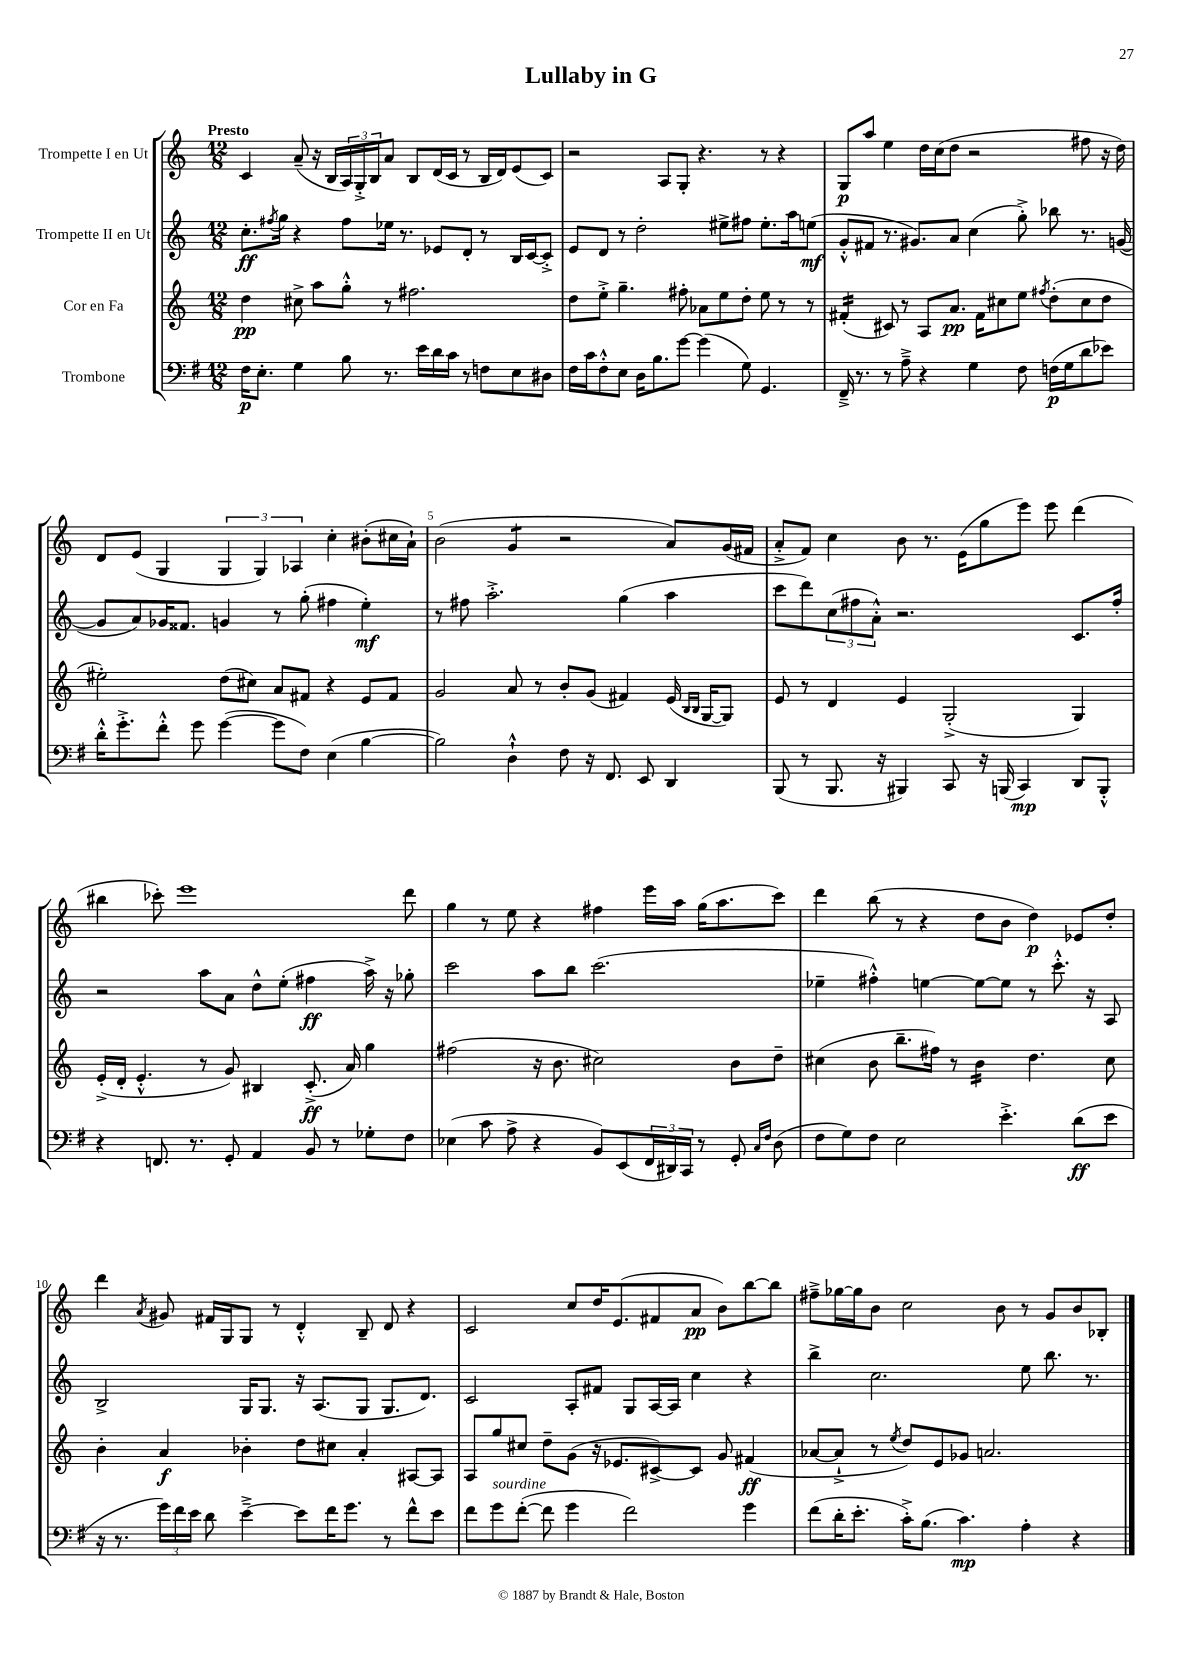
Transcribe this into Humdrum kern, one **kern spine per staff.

**kern	**kern	**kern	**kern
*staff4	*staff3	*staff2	*staff1
*clefF4	*clefG2	*clefG2	*clefG2
*k[f#]	*k[]	*k[]	*k[]
*M12/8	*M12/8	*M12/8	*M12/8
16F#	4dd	8.cc'	4c
8.E'	.	.	.
.	.	8qff#	.
.	.	16gg	.
4G	8cc#^	4r	(8a~
.	8aa	.	16r
.	.	.	16B
8B	8gg'^^	8ff#	24A)
.	.	.	24G'^
.	.	.	24B
8.r	8r	16ee-	8a
.	.	8.r	.
.	2.ff#	.	8B
16e	.	.	.
16d	.	8e-	(16d
16c	.	.	16c
8r	.	8d'	8r
8F	.	8r	16B
.	.	.	16d)
8E	.	16B	(8e
.	.	[16c	.
8D#	.	8c'^]	8c)
=	=	=	=
16F#	8dd	8e	2r
16c	.	.	.
8F#'^^	8ee'^	8d	.
8E	4.gg~	8r	.
16D	.	2dd'	.
8.B	.	.	.
.	.	.	8A
[8g	8ff#'	.	8G'
(4g]	8a-	.	4.r
.	8ee	8ee#^	.
8G)	8dd'	8ff#	.
4.GG	8ee	8.ee#'	8r
.	8r	.	4r
.	.	16aa	.
.	8r	(8ee	.
=	=	=	=
16FF#~^	(4f#'	8g'^^	8G
8.r	.	.	.
.	.	8f#	8aa
8r	8c#)	8.r	4ee
8A~^	8r	.	.
.	.	8.g#)	.
4r	8A	.	16dd
.	.	.	(16cc
.	8.a	8a	8dd
4G	.	(4cc	2r
.	16f#	.	.
.	8cc#	.	.
8F#	8ee	8gg'^)	.
.	8qff#	.	.
(16F	(8dd'	8bb-	.
16G	.	.	.
8d	8cc#	8.r	8ff#
8e-)	8dd	.	16r
.	.	([16g	16dd)
=	=	=	=
16d'^^	2ee#')	8g]	8d
8.g'^	.	.	.
.	.	8a)	(8e
8f#'^^	.	16g-	4G
.	.	8.f##	.
8g	.	.	.
([4g	(8dd	4g	6G
.	8cc#)	.	.
.	.	.	6G)
8g]	8a	8r	.
.	.	.	6A-
8F#)	8f#	(8gg'	.
(4E	4r	4ff#	4cc'
[4B	8e	4ee')	(8b#'
.	8f#	.	16cc#
.	.	.	16a`)
=	=	=	=
2B])	2g	8r	(2b
.	.	8ff#	.
.	.	2.aa'^	.
4D`^^	8a	.	4g
.	8r	.	.
8F#	8b'	.	2r
16r	(8g	.	.
8.FF#	.	.	.
.	4f#)	(4gg	.
8EE	.	.	.
4DD	(16e	4aa	8a)
.	16qqB	.	.
.	16qqB	.	.
.	[16G	.	.
.	8G])	.	(16g
.	.	.	16f#
=	=	=	=
(8BBB	8e	8ccc	8a'^
8r	8r	8ddd)	8f)
8.BBB	4d	(12cc	4cc
.	.	12ff#	.
.	.	12a'^^)	.
16r	.	.	.
4BBB#)	4e	2.r	8b
.	.	.	8.r
8CC	(2G'^	.	.
.	.	.	(16e
16r	.	.	8gg
(16BBB	.	.	.
4CC)	.	.	8eee)
.	.	.	8eee
8DD	4G)	8.c	(4ddd
8BBB'^^	.	.	.
.	.	16ff#'	.
=	=	=	=
4r	(16e'^	2r	4bb#
.	16d'	.	.
.	4.e'^^	.	.
8.FF	.	.	8ccc-')
.	.	.	1eee
8.r	.	.	.
.	8r	8aa	.
8GG'	8g)	8a	.
4AA	4B#	8dd^^	.
.	.	(8ee'	.
8BB	(8.c'^	4ff#	.
8r	.	.	.
.	16a)	.	.
8G-'	4gg	16aa^)	.
.	.	16r	.
8F#	.	8gg-'	8ddd
=	=	=	=
(4E-	(2ff#	2ccc	4gg
8c	.	.	8r
8A^	.	.	8ee
4r	16r	8aa	4r
.	8.b	.	.
.	.	8bb	.
8BB)	2cc#)	(2.ccc	4ff#
(8EE	.	.	.
24FF#	.	.	16eee
24DD#)	.	.	.
.	.	.	16aa
24CC	.	.	.
8r	.	.	(16gg
.	.	.	8.aa
8GG'	8b	.	.
16qqC	.	.	.
16qqF#	.	.	.
(8D	8dd~	.	8ccc)
=	=	=	=
8F#	(4cc#	4ee-~	4ddd
8G)	.	.	.
8F#	8b	4ff#'^^)	(8bb
2E	8.bb~	.	8r
.	.	[4ee	4r
.	16ff#)	.	.
.	8r	.	.
.	4b	8ee_	8dd
4.e'^	.	8ee]	8b
.	4.dd	8r	4dd)
.	.	8.ccc'^^	.
(8d	.	.	8e-
.	.	16r	.
8e	8cc#	8A	8dd'
=	=	=	=
16r	4b'	2B^	4ddd
8.r	.	.	.
.	.	.	8qa
24g)	4a	.	8g#
24f#	.	.	.
24e	.	.	.
8d	.	.	16f#
.	.	.	16G
[4e~^	4b-'	16G	8G
.	.	8.G	.
.	.	.	8r
8e]	8dd	16r	4d'^^
.	.	(8.A	.
16f#	8cc#	.	.
8.g	.	.	.
.	4a'	8G	8B~
8r	.	8.G	8d
8f#^^	[8A#	.	4r
.	.	8.d)	.
8e	8A#]	.	.
=	=	=	=
8f#	8A	2c	2c
8g	8gg	.	.
([8f#'	8cc#	.	.
8f#]	8dd~	.	.
4g	(8g	8A'	8cc
.	16r	8f#	16dd
.	8.e-	.	(8.e
2f#)	.	8G	.
.	[8c#^)	[16A	8f#
.	.	16A]	.
.	8c#]	4cc	8a
.	8g	.	8b)
4g	(4f#	4r	[8bb
.	.	.	8bb]
=	=	=	=
(8f#	[8a-	4bb^	8ff#~^
16d'	8a-`^]	.	[16gg-
8.e'	.	.	16gg-]
.	8r	2.cc	8b
.	8qee	.	.
16c'^)	8dd)	.	2cc
(8.B	.	.	.
.	8e	.	.
4.c)	8g-	.	.
.	2.a	.	.
.	.	.	8b
4A'	.	8ee	8r
.	.	8.bb	8g
4r	.	.	8b
.	.	8.r	.
.	.	.	8B-'
==	==	==	==
*-	*-	*-	*-
